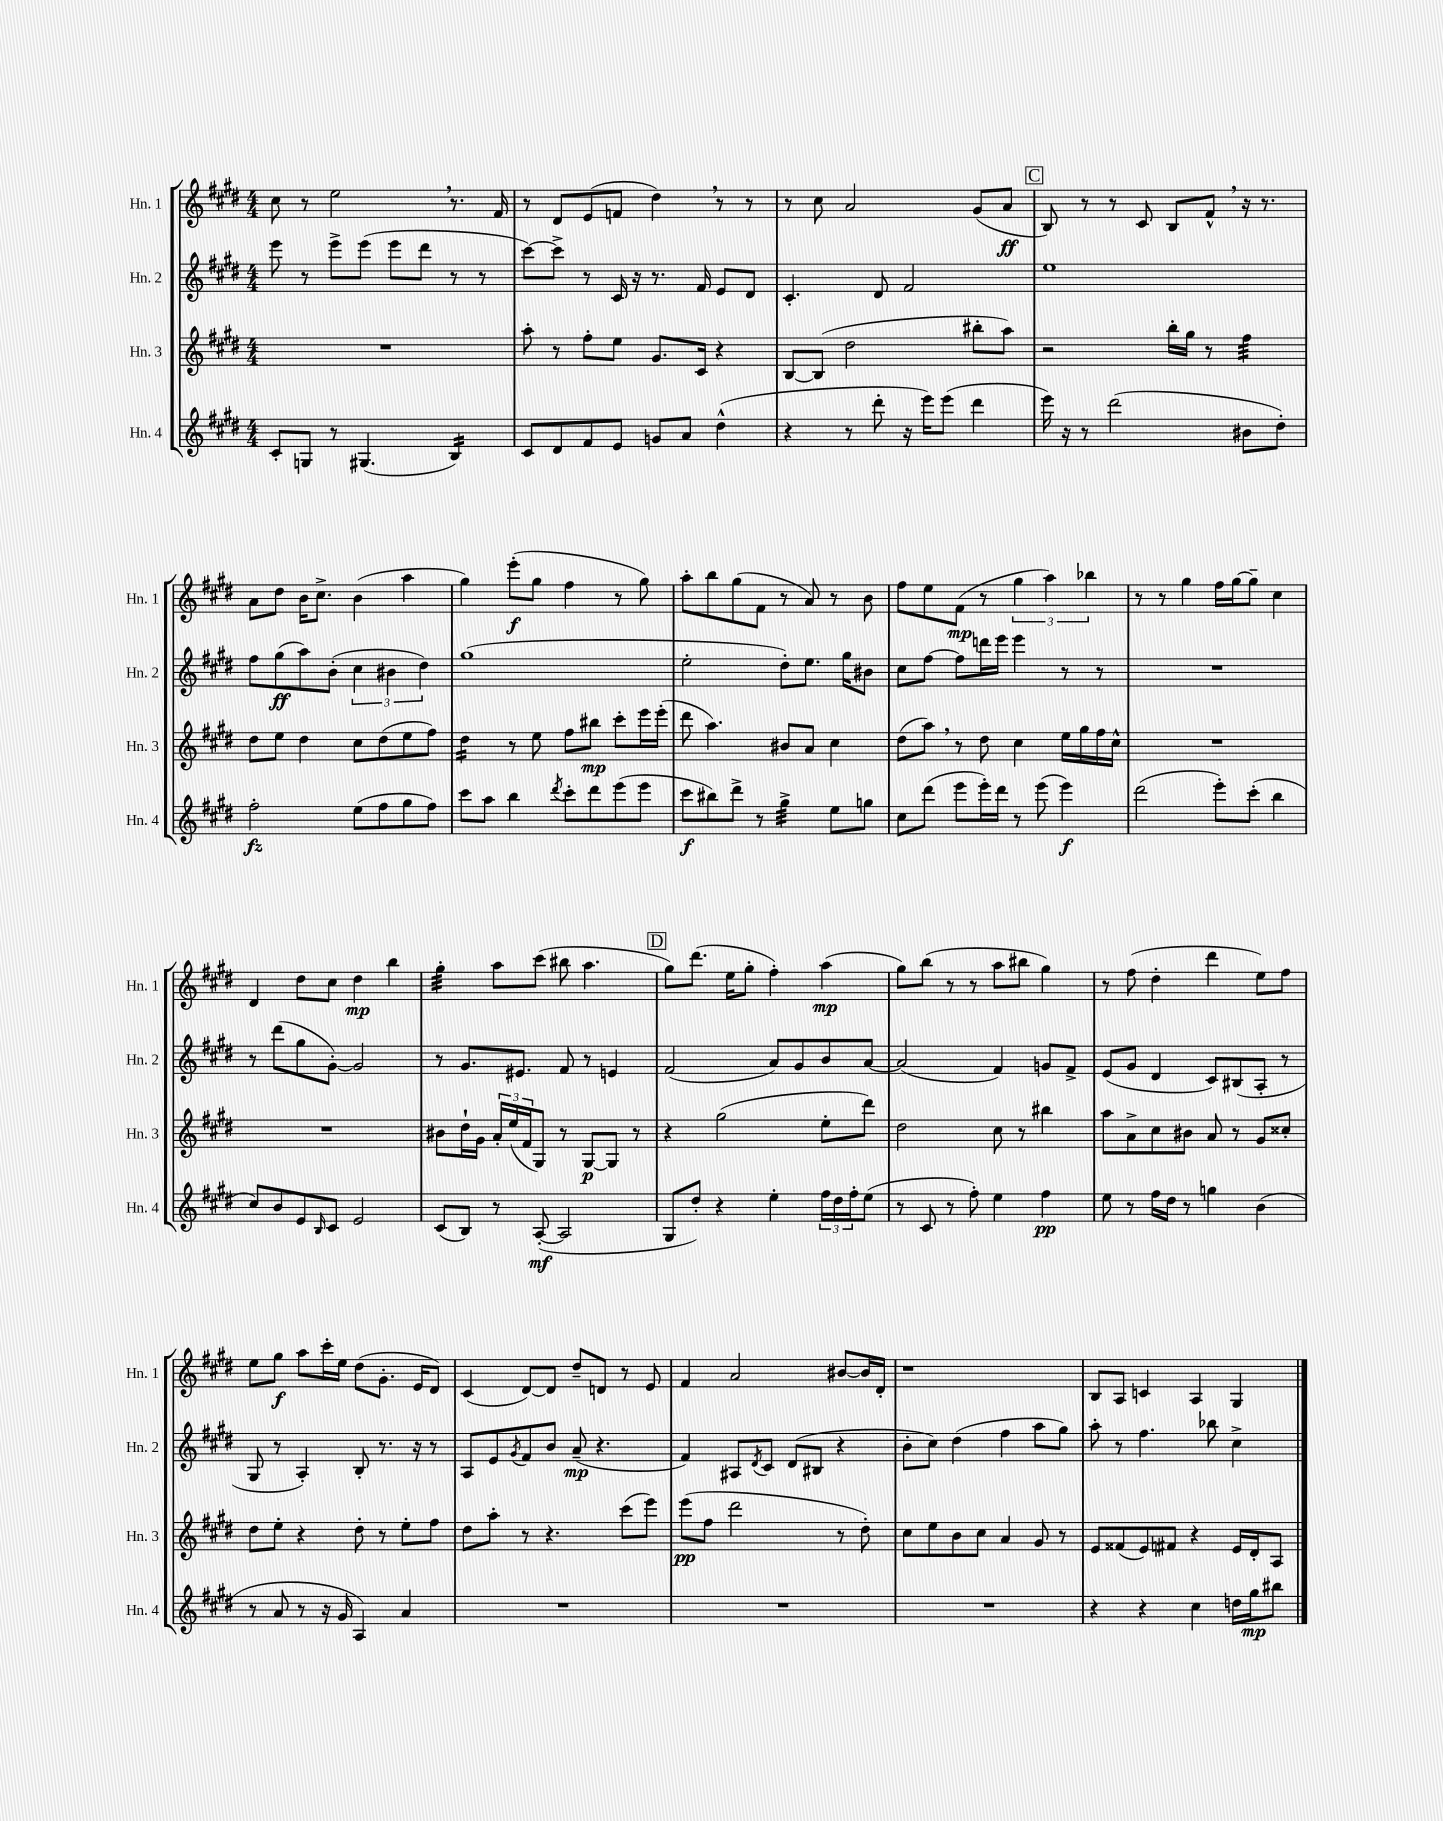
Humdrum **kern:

**kern	**kern	**kern	**kern
*staff4	*staff3	*staff2	*staff1
*clefG2	*clefG2	*clefG2	*clefG2
*k[f#c#g#d#]	*k[f#c#g#d#]	*k[f#c#g#d#]	*k[f#c#g#d#]
*M4/4	*M4/4	*M4/4	*M4/4
8c#'/L	1r	8eee\	8cc#\
8G/J	.	8r	8r
8r	.	8eee^\L	2ee\
(4.G#/	.	(8eee\J	.
.	.	8eee\L	.
.	.	8ddd#\J	.
4B/)	.	8r	8.r
.	.	8r	.
.	.	.	16f#/
=	=	=	=
8c#/L	8aa'\	[8ccc#\L)	8r
8d#/	8r	8ccc#^\]J	8d#/L
8f#/	8ff#'\L	8r	(8e/
8e/J	8ee\J	16c#/	8f/J
.	.	16r	.
8g/L	8.g#/L	8.r	4dd#\)
8a/J	.	.	.
.	16c#/Jk	16f#/	.
(4dd#^^\	4r	8e/L	8r
.	.	8d#/J	8r
=	=	=	=
4r	[8B/L	4.c#'/	8r
.	(8B/]J	.	8cc#\
8r	2dd#\	.	2a/
8ddd#'\	.	8d#/	.
16r	.	2f#/	.
16eee\LK)	.	.	.
(8eee\J	.	.	.
4ddd#\	8bb#'\L	.	(8g#/L
.	8aa\J)	.	8a/J
=	=	=	=
16eee\)	2r	1ee	8B/)
16r	.	.	.
8r	.	.	8r
(2ddd#\	.	.	8r
.	.	.	8c#/
.	16bb'\LL	.	8B/L
.	16gg#\JJ	.	.
.	8r	.	8f#^^/J
8b#\L	4ff#\	.	16r
.	.	.	8.r
8dd#'\J)	.	.	.
=	=	=	=
2ff#'\	8dd#\L	8ff#\L	8a\L
.	8ee\J	(8gg#\	8dd#\J
.	4dd#\	8aa\)	16b\LK
.	.	.	8.cc#^\J
.	.	(8b'\J	.
(8ee\L	8cc#\L	6cc#\	(4b\
8ff#\	(8dd#\	.	.
.	.	6b#\	.
8gg#\	8ee\	.	4aa\
.	.	6dd#\)	.
8ff#\J)	8ff#\J)	.	.
=	=	=	=
8ccc#\L	4dd#\	(1gg#	4gg#\)
8aa\J	.	.	.
4bb\	8r	.	(8eee'\L
.	8ee\	.	8gg#\J
8qddd#/	.	.	.
8ccc#'\L	8ff#\L	.	4ff#\
8ddd#\	8bb#\J	.	.
(8eee\	8ccc#'\L	.	8r
8eee\J	16eee\L	.	8gg#\)
.	(16eee'\JJ	.	.
=	=	=	=
8ccc#\L	8ddd#\	2ee'\	8aa'\L
8bb#\)	4.aa\)	.	8bb\
8ddd#^\J	.	.	(8gg#\
8r	.	.	8f#\J
4gg#^\	8b#/L	8dd#'\L)	8r
.	8a/J	8.ee\J	8a/)
8ee\L	4cc#\	.	8r
.	.	16gg#\LK	.
8gg\J	.	8b#\J	8b\
=	=	=	=
8cc#\L	(8dd#\L	8cc#\L	8ff#\L
(8ddd#\J	8aa\J)	[8ff#\J	8ee\
8eee\L	8r	8ff#\]L	(8f#\J
16eee'\L)	8dd#\	16ddd\L	8r
16ddd#\JJ	.	16eee\JJ	.
8r	4cc#\	4eee\	6gg#\
(8eee\	.	.	.
.	.	.	6aa\)
4eee\)	16ee\LL	8r	.
.	16gg#\	.	.
.	.	.	6bb-\
.	16ff#\	8r	.
.	16cc#^^\JJ	.	.
=	=	=	=
(2ddd#\	1r	1r	8r
.	.	.	8r
.	.	.	4gg#\
8eee'\L)	.	.	16ff#\LL
.	.	.	[16gg#\J
(8ccc#'\J	.	.	8gg#~\]J
4bb\	.	.	4cc#\
=	=	=	=
8cc#/L)	1r	8r	4d#/
8b/	.	(8ddd#\L	.
8e/	.	8gg#\	8dd#\L
16qqB/	.	.	.
8c#/J	.	[8g#'\J)	8cc#\J
2e/	.	2g#/]	4dd#\
.	.	.	4bb\
=	=	=	=
(8c#/L	8b#\L	8r	4gg#'\
8B/J)	16dd#`\L	8.g#/L	.
.	16g#\JJ	.	.
8r	24a'/LL	.	8aa\L
.	(24ee/	.	.
.	.	8.e#/J	.
.	24f#/J	.	.
([8A'/	8G#/J)	.	(8ccc#\J
2A/]	8r	8f#/	8bb#\
.	[8G#/L	8r	4.aa\
.	8G#/]J	4e/	.
.	8r	.	.
=	=	=	=
8G#/L	4r	(2f#/	8gg#\L)
8dd#'/J)	.	.	(8.ddd#\J
4r	(2gg#\	.	.
.	.	.	16ee\LK
.	.	.	8gg#'\J
4ee'\	.	8a/L)	4ff#'\)
.	.	8g#/	.
24ff#\LL	8ee'\L	8b/	(4aa\
24dd#\	.	.	.
24ff#'\J	.	.	.
(8ee\J	8ddd#\J)	[8a/J	.
=	=	=	=
8r	2dd#\	(2a/]	8gg#\L)
8c#/	.	.	(8bb\J
8r	.	.	8r
8ff#'\)	.	.	8r
4ee\	8cc#\	4f#/)	8aa\L
.	8r	.	8bb#\J
4ff#\	4bb#\	8g/L	4gg#\)
.	.	8f#^/J	.
=	=	=	=
8ee\	8aa\L	(8e/L	8r
8r	8a^\	8g#/J	(8ff#\
16ff#\LL	8cc#\	4d#/	4dd#'\
16dd#\JJ	.	.	.
8r	8b#\J	.	.
4gg\	8a/	8c#/L)	4ddd#\
.	8r	(8B#/	.
(4b\	8g#/L	8A'/J	8ee\L)
.	8cc##'/J	8r	8ff#\J
=	=	=	=
8r	8dd#\L	8G#/	8ee\L
8a/	8ee'\J	8r	8gg#\J
8r	4r	4A'/)	8aa\L
16r	.	.	16ccc#'\L
16g#/	.	.	16ee\JJ
4A/)	8dd#'\	8B'/	(8dd#\L
.	8r	8.r	8.g#'\J
4a/	8ee'\L	.	.
.	.	16r	16e/LK
.	8ff#\J	8r	8d#/J)
=	=	=	=
1r	8dd#\L	8A/L	(4c#/
.	8aa'\J	8e/	.
.	.	8qg#/	.
.	8r	8f#/	[8d#/L)
.	4.r	8b/J	8d#/]J
.	.	(8a~/	8dd#~/L
.	.	4.r	8d/J
.	(8ccc#\L	.	8r
.	8eee\J)	.	8e/
=	=	=	=
1r	(8eee\L	4f#/)	4f#/
.	8ff#\J	.	.
.	2ddd#\	8A#/L	2a/
.	.	8qd#/	.
.	.	8c#/J	.
.	.	(8d#/L	.
.	.	8B#/J	.
.	8r	4r	[8b#/L
.	8dd#'\)	.	16b#/]L
.	.	.	16d#'/JJ
=	=	=	=
1r	8cc#\L	8b'\L	1r
.	8ee\	8cc#\J)	.
.	8b\	(4dd#\	.
.	8cc#\J	.	.
.	4a/	4ff#\	.
.	8g#/	8aa\L	.
.	8r	8gg#\J)	.
=	=	=	=
4r	8e/L	8aa'\	8B/L
.	(8f##/	8r	8A/J
4r	8e/)	4.ff#\	4c/
.	8f#/J	.	.
4cc#\	4r	.	4A/
.	.	8bb-\	.
16dd\LL	16e/LL	4cc#^\	4G#/
16gg#\J	16d#'/J	.	.
8bb#\J	8A/J	.	.
==	==	==	==
*-	*-	*-	*-
